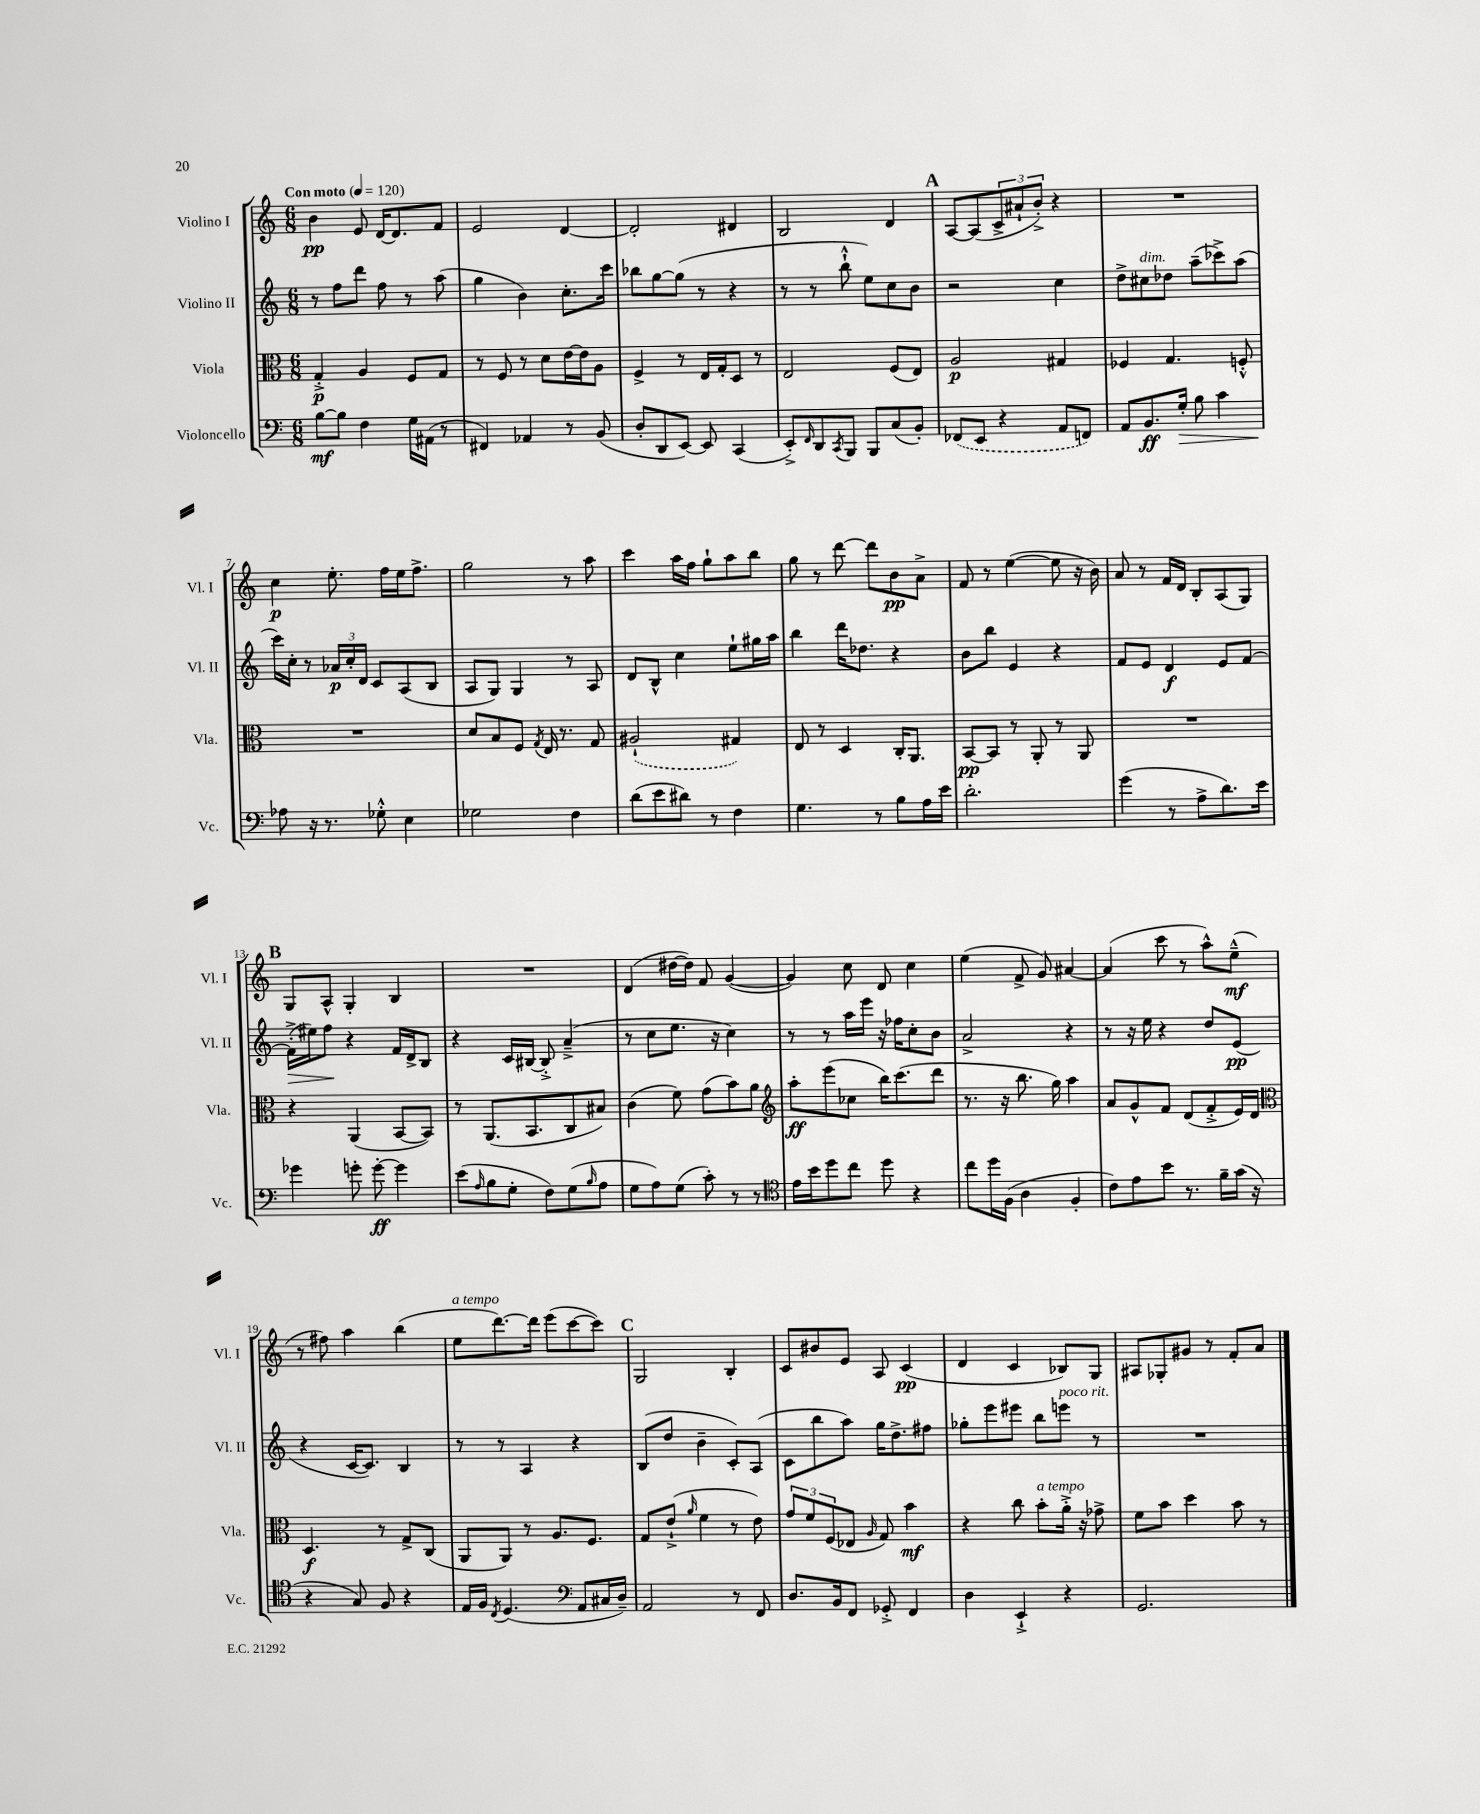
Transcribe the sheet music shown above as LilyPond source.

<<
\new StaffGroup <<
\new Staff = "s0" \with { instrumentName = "Violino I" shortInstrumentName = "Vl. I" } {
    \clef treble \key c \major \numericTimeSignature \time 6/8 \tempo "Con moto" 4 = 120
    b'4\pp e'8 d'16~ d'8. f'8 |
    e'2 d'4~ |
    d'2-. dis'4 |
    b2 d'4 |
    \mark \markup { \bold "A" } a8~ a8( \tuplet 3/2 { c'8-> ais'8-! b'8-.->) } r4 |
    R2. |
    c''4\p e''8.-. f''16 e''16 f''8.-> |
    g''2 r8 a''8 |
    c'''4 a''16 f''16 g''8-! a''8 b''8 |
    g''8 r8 d'''8~ d'''8 b'8\pp a'8-> |
    f'8 r8 e''4~( e''8 r16 b'16) |
    a'8 r8 f'16 d'16 b8-. a8( g8) |
    \mark \markup { \bold "B" } g8 a8-^ g4-. b4 |
    R2. |
    d'4( dis''16~ dis''16) f'8 g'4~( |
    g'4) c''8 d'8 c''4 |
    e''4( f'8-> g'8) ais'4~ |
    ais'4( c'''8 r8 a''8-^) e''8---^\mf( |
    r8 fis''8) a''4 b''4( |
    e''8^\markup { \italic "a tempo" } d'''8.~) d'''16 e'''8( c'''8~ c'''8) |
    \mark \markup { \bold "C" } g2 b4-. |
    c'8 bis'8 e'8 a8 c'4\pp( |
    d'4 c'4 bes8) g8 |
    ais8 ges8-. gis'8 r8 f'8-. a'8 \bar "|." |
}
\new Staff = "s1" \with { instrumentName = "Violino II" shortInstrumentName = "Vl. II" } {
    \clef treble \key c \major \numericTimeSignature \time 6/8
    r8 f''8 d'''8 f''8 r8 a''8( |
    g''4 b'4) c''8.-. c'''16 |
    bes''8 g''8~ g''8( r8 r4 |
    r8 r8 b''8-!-^ e''8) c''8 b'8 |
    \mark \markup { \bold "A" } r2 c''4 |
    d''8-> cis''8^\markup { \italic "dim." } des''8 a''8--( ces'''8->) a''8( |
    c'''16) c''16-. r8 \tuplet 3/2 { aes'16\p c''16-. d'16 } c'8 a8( b8 |
    a8 g8) g4 r8 a8 |
    d'8 b8-^ c''4 e''8-! gis''16 a''16 |
    b''4 d'''16 des''8. r4 |
    b'8 b''8 e'4 r4 |
    f'8 e'8 d'4\f e'8 f'8~ |
    \mark \markup { \bold "B" } f'16-.->\>( eis''16) f''8\! r4 f'16 d'16-> b8 |
    r4 c'16 bis16~ bis8-.-> a'4--->( |
    r8 c''8 e''8. r16 c''4) |
    r8 r8 a''16 e'''16 r16 fes''16 c''8-. b'8 |
    a'2-> r4 |
    r8 r16 e''16 r4 d''8 e'8\pp( |
    r4 c'16~ c'8.) b4 |
    r8 r8 a4 r4 |
    \mark \markup { \bold "C" } b8( d''8 b'4-- c'8-.) a8( |
    c'8 b''8 a''8) g''16 d''8.-> fis''8 |
    ges''8-. e'''8 eis'''8 b''8 e'''8^\markup { \italic "poco rit." } r8 |
    R2. \bar "|." |
}
\new Staff = "s2" \with { instrumentName = "Viola" shortInstrumentName = "Vla." } {
    \clef alto \key c \major \numericTimeSignature \time 6/8
    g4-.->\p a4 f8 g8 |
    r8 f8 r8 d'8 e'16~ e'16 a8 |
    f4-> r8 e16 g16-. d8 r8 |
    e2 f8( e8) |
    \mark \markup { \bold "A" } a2\p gis4 |
    fes4 g4. f8-.-^ |
    R2. |
    d'8 b8 f8 \acciaccatura { g8 } e16 r8. g8 |
    \once \slurDashed ais2-!( gis4) |
    e8 r8 d4 c16-. a,8. |
    b,8~\pp b,8 r8 a,8-. r8 a,8 |
    R2. |
    \mark \markup { \bold "B" } r4 a,4( b,8~ b,8) |
    r8 a,8.( b,8. c8 bis8) |
    c'4( f'8) g'8( b'8) a'8 |
    \clef treble a''8-.\ff e'''8( ces''8 b''16) c'''8.( d'''8 |
    r8. r16 b''8. g''16) a''4 |
    a'8 g'8-^ f'8 d'8( f'8-.-> e'16) d'16 |
    \clef alto d4.\f r8 g8-> c8( |
    a,8 a,8) r8 a8. f8. |
    \mark \markup { \bold "C" } g8 e'8-!->( \grace { a'16 } f'4 r8 e'8) |
    \tuplet 3/2 { g'8 f'8 f8( } ees8 \grace { a16 } g8) b'4\mf |
    r4 c''8 b'8-.^\markup { \italic "a tempo" } a'16-.-> r16 ges'8-> |
    f'8 b'8 d''4 b'8 r8 \bar "|." |
}
\new Staff = "s3" \with { instrumentName = "Violoncello" shortInstrumentName = "Vc." } {
    \clef bass \key c \major \numericTimeSignature \time 6/8
    b8~\mf b8 f4 g16 ais,16( r8 |
    fis,4) aes,4 r8 b,8( |
    d8-. d,8 e,8~) e,8 c,4( |
    e,8-.->) \grace { f,16 } d,8 \acciaccatura { c,8 } b,,8 b,,8 c8( b,8-.) |
    \mark \markup { \bold "A" } \once \slurDashed fes,8( e,8 r4 a,8 f,8) |
    a,8 b,8.\ff g16-.\> b8 c'4 |
    aes8\! r16 r8. ges8-.-^ e4 |
    ges2 f4 |
    d'8( e'8 dis'8) r8 f4 |
    g4. r8 b8 a16 e'16 |
    d'2.-. |
    g'4( r8 a8-> d'8.) e'16 |
    \mark \markup { \bold "B" } ges'4 g'8-. g'8~-.\ff g'4 |
    e'8( \grace { a16 } b8 g8-. f8) g8( \grace { b16 } a8 |
    g8 a8) g8( c'8-.) r8 r8 |
    \clef tenor e'16 b'16 d''8 c''8 d''8 r4 |
    c''8 d''16 f16( a4 f4-. |
    c'8) e'8 b'8 r8. f'16-- g'16( r16 |
    r4 g8) f8 r4 |
    e16 f16 \acciaccatura { c8 } d4.( \clef bass a,8 cis16 d16--) |
    \mark \markup { \bold "C" } a,2 r8 f,8 |
    d8. b,16 f,8 ges,8-.-> f,4 |
    d4 e,4-!-> r4 |
    g,2. \bar "|." |
}
>>
>>
